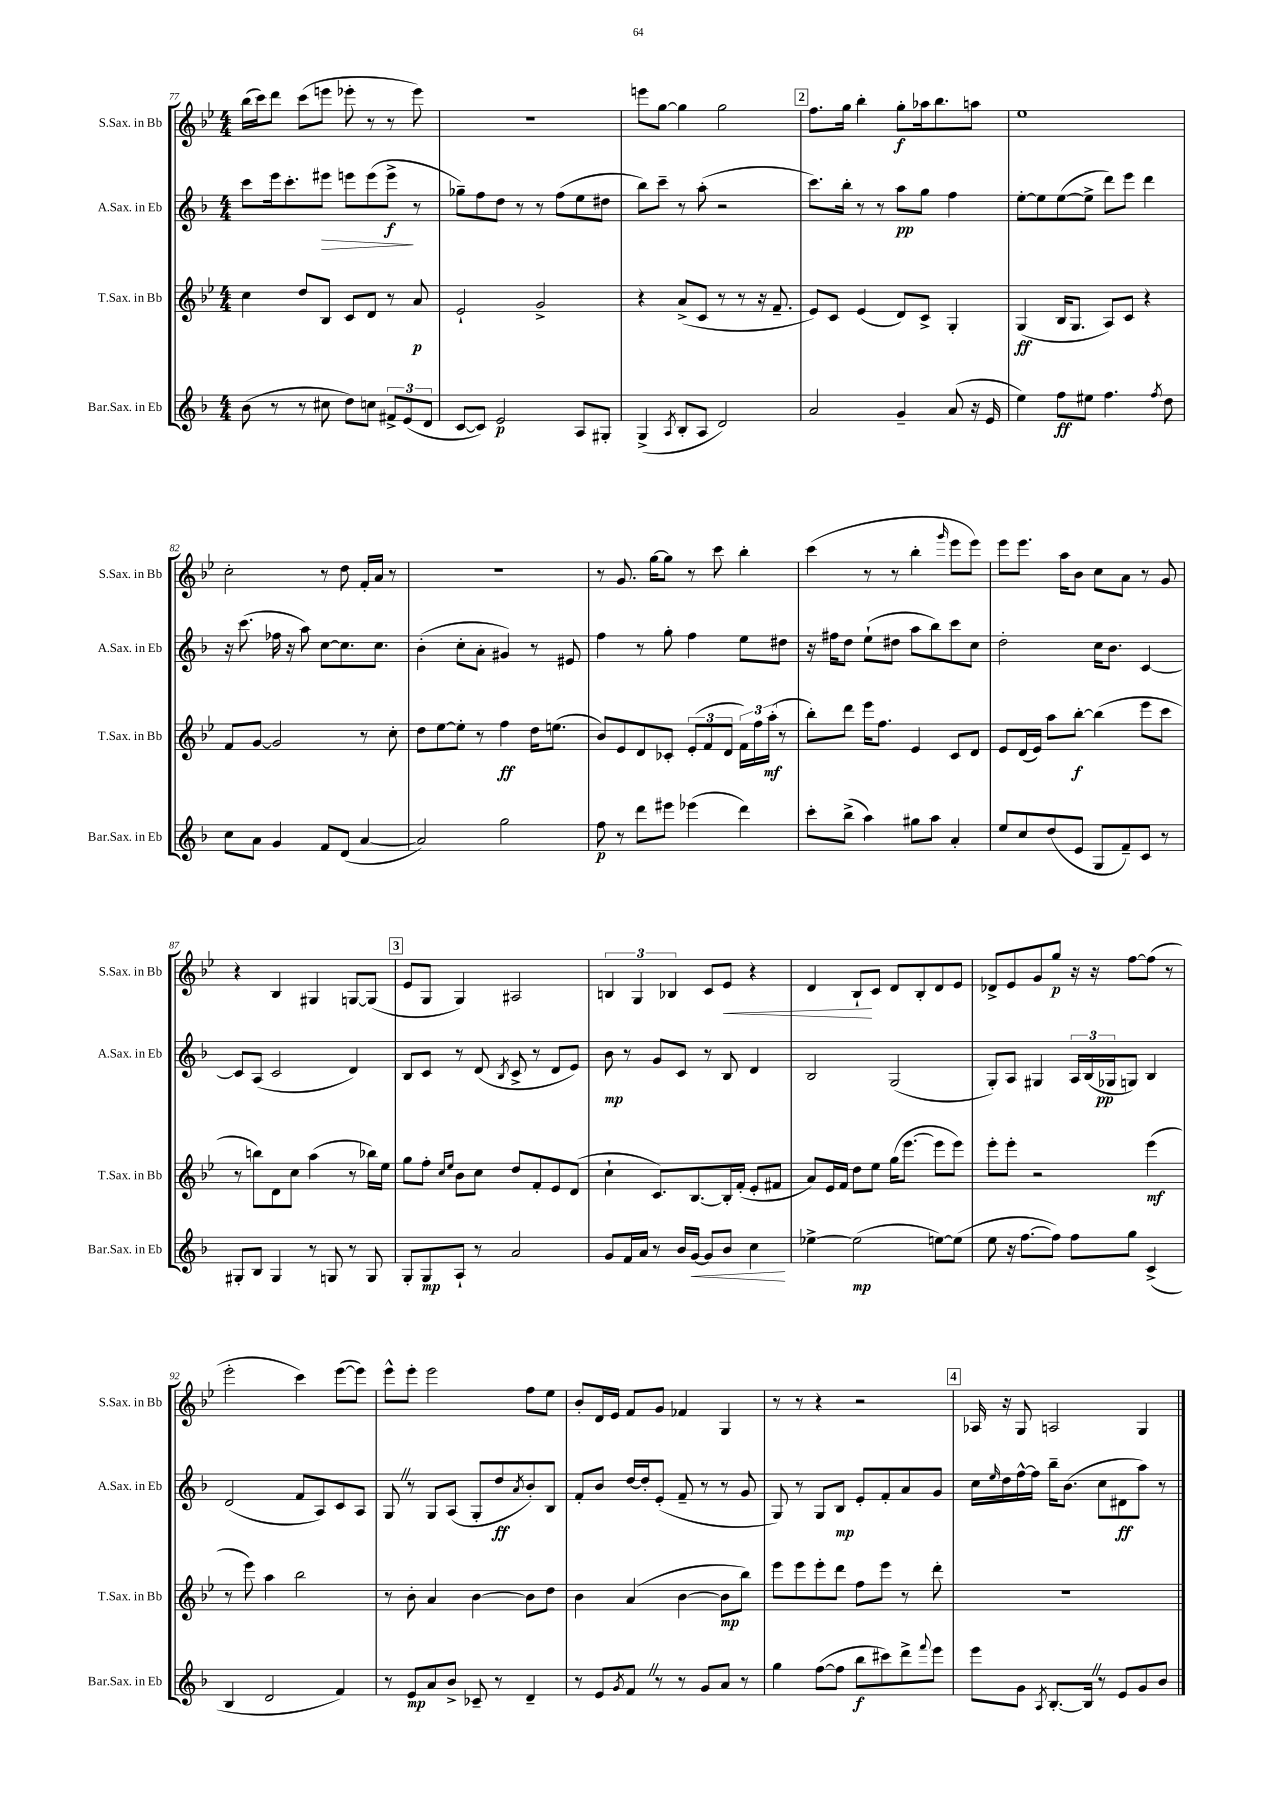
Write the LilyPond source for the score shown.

<<
\new StaffGroup <<
\new Staff = "s0" \with { instrumentName = "S.Sax. in Bb" shortInstrumentName = "S.Sax. in Bb" } {
    \clef treble \key bes \major \numericTimeSignature \time 4/4
    bes''16( c'''16) d'''8 c'''8( e'''8 ees'''8-. r8 r8 ees'''8) |
    R1 |
    e'''8 g''8~ g''4 g''2 |
    \mark \markup { \box "2" } f''8. g''16 bes''4-. g''8-.\f aes''16 bes''8. a''8 |
    ees''1 |
    c''2-. r8 d''8 f'16-. a'16 r8 |
    R1 |
    r8 g'8. g''16~ g''8 r8 c'''8 bes''4-. |
    c'''4( r8 r8 bes''4-. \grace { g'''16 } ees'''8 ees'''8) |
    ees'''8 ees'''8. a''16 bes'8 c''8 a'8 r8 g'8 |
    r4 bes4 gis4 g8~ g8( |
    \mark \markup { \box "3" } ees'8 g8 g4) ais2 |
    \tuplet 3/2 { b4 g4 bes4 } c'8 ees'8\< r4 |
    d'4 bes8-!\! c'8 d'8 bes8-. d'8 ees'8 |
    des'8-> ees'8 g'8 g''8\p r16 r16 f''8~ f''8( r8 |
    ees'''2-. c'''4) ees'''8~( ees'''8) |
    ees'''8-^ ees'''8-. ees'''2 f''8 ees''8 |
    bes'8-. d'16 ees'16 f'8 g'8 fes'4 g4 |
    r8 r8 r4 r2 |
    \mark \markup { \box "4" } aes16 r16 g8 a2 g4 \bar "|." |
}
\new Staff = "s1" \with { instrumentName = "A.Sax. in Eb" shortInstrumentName = "A.Sax. in Eb" } {
    \clef treble \key f \major \numericTimeSignature \time 4/4
    c'''8 e'''16 c'''8.-. eis'''8\> e'''8 e'''8( e'''8->\f\! r8 |
    ges''8--) f''8 d''8 r8 r8 f''8( e''8 dis''8 |
    bes''8) c'''8-- r8 a''8-.( r2 |
    \mark \markup { \box "2" } c'''8.) bes''16-. r8 r8 a''8\pp g''8 f''4 |
    e''8~-. e''8 e''8~( e''8-> d'''8) e'''8 d'''4 |
    r16 c'''8.( fes''16 r16 a''8) c''8~ c''8. c''8. |
    bes'4-.( c''8-. a'8-. gis'4) r8 eis'8 |
    f''4 r8 g''8-. f''4 e''8 dis''8 |
    r16 fis''16 d''8 e''8-!( dis''8 a''8 bes''8) c'''8 c''8 |
    d''2-. c''16 bes'8. c'4~ |
    c'8 a8( c'2 d'4) |
    \mark \markup { \box "3" } bes8 c'8 r8 d'8( \acciaccatura { bes8 } c'8-> r8 d'8 e'8) |
    bes'8\mp r8 g'8 c'8 r8 bes8 d'4 |
    bes2 g2( |
    g8-.) a8 gis4 \tuplet 3/2 { a16 bes16( ges16\pp } g8) bes4 |
    d'2( f'8 a8) c'8 a8 |
    g8 \once \override BreathingSign.text = \markup { \musicglyph "scripts.caesura.straight" } \breathe r8 g8 a8( g8-. d''8\ff \acciaccatura { a'8 } bes'8-.) bes8 |
    f'8-. bes'8 d''16~ d''16-. e'8-.( f'8-- r8 r8 g'8 |
    g8) r8 g8 bes8\mp e'8-. f'8-. a'8 g'8 |
    \mark \markup { \box "4" } c''16 \grace { e''16 } d''16 f''16~-^ f''16 bes''16-- bes'8.( c''8 dis'8\ff a''8) r8 \bar "|." |
}
\new Staff = "s2" \with { instrumentName = "T.Sax. in Bb" shortInstrumentName = "T.Sax. in Bb" } {
    \clef treble \key bes \major \numericTimeSignature \time 4/4
    c''4 d''8 bes8 c'8 d'8 r8 a'8\p |
    ees'2-! g'2-> |
    r4 a'8->( c'8 r8 r8 r16 f'8.-- |
    \mark \markup { \box "2" } ees'8) c'8 ees'4( d'8) c'8-> g4-. |
    g4\ff( bes16 g8. a8) c'8 r4 |
    f'8 g'8~ g'2 r8 c''8-. |
    d''8 ees''8~ ees''8-. r8 f''4\ff d''16 e''8.( |
    bes'8) ees'8 d'8 ces'8-. \tuplet 3/2 { ees'8-.( f'8 d'8 } \tuplet 3/2 { f'16) f''16 a''16-.\mf( } r8 |
    bes''8-.) d'''8 ees'''16 f''8. ees'4 c'8 d'8 |
    ees'8 d'16( ees'16) a''8 bes''8~-.\f bes''4( ees'''8 c'''8 |
    r8 b''8) d'8 c''8 a''4( r8 bes''16) ees''16 |
    \mark \markup { \box "3" } g''8 f''8-. \grace { c''16 ees''16 } bes'8 c''8 d''8 f'8-. ees'8 d'8( |
    c''4-! c'8.) bes8.~ bes16-. f'16-.( ees'8-. fis'8 |
    a'8) ees'16 f'16 d''8 ees''8 g''16( ees'''8.~ ees'''8 ees'''8) |
    ees'''8-. ees'''8-. r2 ees'''4\mf( |
    r8 ees'''8) a''4 bes''2 |
    r8 bes'8-. a'4 bes'4~ bes'8 d''8 |
    bes'4 a'4( bes'4~ bes'8\mp bes''8) |
    ees'''8 ees'''8 ees'''8-. d'''8 f''8 ees'''8 r8 d'''8-. |
    \mark \markup { \box "4" } R1 \bar "|." |
}
\new Staff = "s3" \with { instrumentName = "Bar.Sax. in Eb" shortInstrumentName = "Bar.Sax. in Eb" } {
    \clef treble \key f \major \numericTimeSignature \time 4/4
    bes'8( r8 r8 cis''8 d''8) c''8 \tuplet 3/2 { fis'8-> e'8( d'8 } |
    c'8~ c'8) e'2\p a8 gis8-. |
    g4->( \acciaccatura { a8 } bes8-. a8 d'2) |
    \mark \markup { \box "2" } a'2 g'4-- a'8( r16 e'16 |
    e''4) f''8\ff eis''8 f''4. \acciaccatura { f''8 } d''8 |
    c''8 a'8 g'4 f'8 d'8( a'4~ |
    a'2) g''2 |
    f''8\p r8 d'''8 eis'''8 ees'''4( d'''4) |
    c'''8-. bes''8->( a''4) gis''8 a''8 a'4-. |
    e''8 c''8 d''8( e'8 g8 f'8--) c'8 r8 |
    gis8-. bes8 gis4 r8 g8 r8 g8 |
    \mark \markup { \box "3" } g8-. g8\mp a8-! r8 a'2 |
    g'8 f'16 a'16 r8 bes'16 g'16~\< g'8 bes'8 c''4\! |
    ees''4~-> ees''2\mp( e''8~) e''8( |
    e''8 r16 f''8.~ f''8) f''8 g''8 c'4->( |
    bes4 d'2 f'4) |
    r8 e'8\mp a'8 bes'8-> ces'8-- r8 d'4-- |
    r8 e'8 \acciaccatura { g'8 } f'8 \once \override BreathingSign.text = \markup { \musicglyph "scripts.caesura.straight" } \breathe r8 r8 g'8 a'8 r8 |
    g''4 f''8~( f''8 bes''8\f cis'''8) d'''8-> \appoggiatura { f'''8 } e'''8 |
    \mark \markup { \box "4" } e'''8 g'8 \acciaccatura { a8 } bes8.~-. bes16 \once \override BreathingSign.text = \markup { \musicglyph "scripts.caesura.straight" } \breathe r8 e'8 g'8 bes'8 \bar "|." |
}
>>
>>
\layout { \context { \Score currentBarNumber = #77 } }
